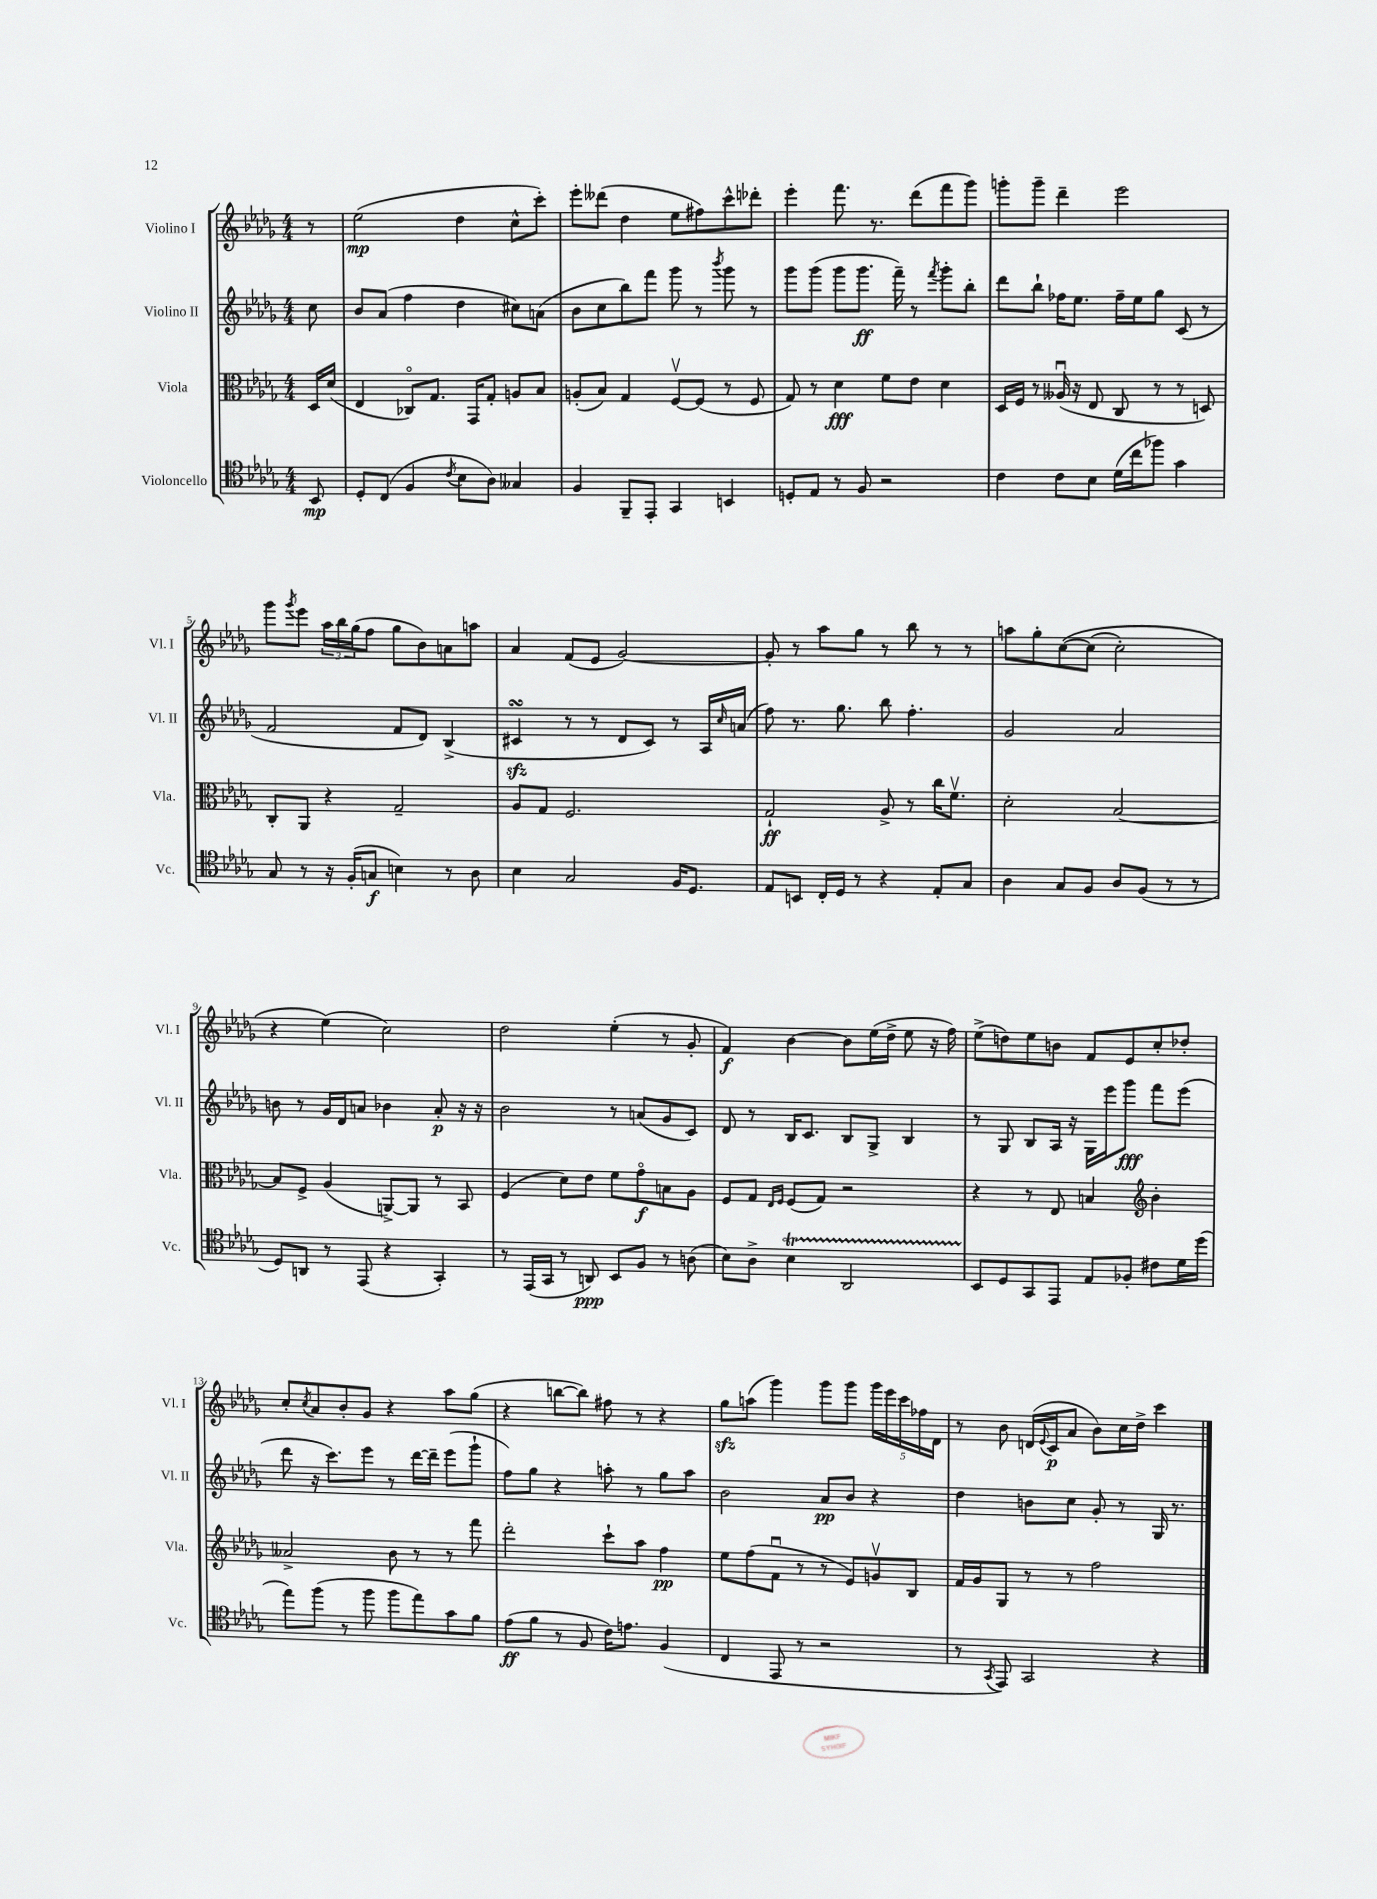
<<
\new StaffGroup <<
\new Staff = "s0" \with { instrumentName = "Violino I" shortInstrumentName = "Vl. I" } {
    \clef treble \key des \major \numericTimeSignature \time 4/4 \partial 8
    r8 |
    ees''2\mp( des''4 c''8-^ c'''8-.) |
    ees'''8-. deses'''8( des''4 ees''8 fis''8) c'''8-^ des'''8-. |
    ees'''4-. f'''8. r8. des'''8( f'''8 ges'''8) |
    g'''8-. g'''8-- des'''4-- ees'''2 |
    ges'''8 \acciaccatura { ges'''8 } ees'''8 \tuplet 3/2 { aes''16 bes''16 ges''16( } f''8 ges''8 bes'8) a'8 a''8 |
    aes'4 f'8( ees'8 ges'2~) |
    ges'8-. r8 aes''8 ges''8 r8 bes''8 r8 r8 |
    a''8 ges''8-. c''8~\( c''8( c''2-.) |
    r4 ees''4(\) c''2) |
    des''2 ees''4-.( r8 ges'8-. |
    f'4\f) bes'4~ bes'8 ees''16( des''16-> ees''8 r16 f''16) |
    ees''8->( d''8) ees''8 b'8 f'8 ees'8 c''8-. des''8-. |
    c''8-. \acciaccatura { c''8 } aes'8 bes'8-. ges'8 r4 aes''8 ges''8( |
    r4 b''8~ b''8) fis''8 r8 r4 |
    ges''8\sfz a''8( ges'''4) ges'''8 ges'''8 \tuplet 5/4 { ges'''16 ees'''16 c'''16 fes''16 des'16 } |
    r8 bes'8 d'16( \appoggiatura { ees'8 } c'16\p aes'8 bes'8) c''16 des''16-> c'''4 \bar "|." |
}
\new Staff = "s1" \with { instrumentName = "Violino II" shortInstrumentName = "Vl. II" } {
    \clef treble \key des \major \numericTimeSignature \time 4/4 \partial 8
    c''8 |
    bes'8 aes'8( f''4 des''4 cis''8) a'8( |
    bes'8 c''8 bes''8) f'''8 ges'''8 r8 \acciaccatura { bes'''8 } ges'''8 r8 |
    ges'''8 ges'''8( ges'''8 ges'''8.\ff f'''16--) r8 \acciaccatura { f'''8 } ges'''8-. bes''8-. |
    des'''8 bes''8-! fes''16 ees''8. fes''16-- ees''16 ges''8 c'8( r8 |
    f'2 f'8 des'8) bes4->( |
    cis'4\turn\sfz r8 r8 des'8 cis'8) r8 aes16 \grace { c''16 } a'16( |
    f''8) r8. ges''8. bes''8 f''4.-. |
    ges'2 aes'2 |
    b'8 r8 ges'16 des'16 a'8 bes'4 a'8-.\p r16 r16 |
    bes'2 r8 a'8( ges'8 c'8) |
    des'8 r8 bes16 c'8. bes8 ges8-> bes4 |
    r8 ges8 bes8 aes16 r16 ges16 ees'''16 ges'''8\fff f'''8 ees'''8( |
    des'''8 r16 c'''8.) ees'''8 r8 des'''16~ des'''16-- ees'''8( ges'''8-! |
    f''8) ges''8 r4 a''8-. r8 ges''8 a''8 |
    bes'2 aes'8\pp bes'8 r4 |
    des''4 b'8 c''8 ges'8-. r8 ges16 r8. \bar "|." |
}
\new Staff = "s2" \with { instrumentName = "Viola" shortInstrumentName = "Vla." } {
    \clef alto \key des \major \numericTimeSignature \time 4/4 \partial 8
    des16 des'16( |
    ees4 ces8\flageolet) ges8. ges,16 ges8-. a8 bes8 |
    a8-.( bes8) ges4 f8~\upbow f8( r8 f8 |
    ges8) r8 des'4\fff f'8 ees'8 des'4 |
    des16 f16 r8 aeses16\downbow( r16 ees8 c8 r8 r8 d8) |
    c8-. aes,8 r4 ges2-- |
    aes8 ges8 f2. |
    ges2-!\ff aes8-> r8 c''16 f'8.\upbow |
    des'2-. bes2~ |
    bes8 f8-> aes4( a,8~->) a,8 r8 bes,8 |
    f4( des'8) ees'8 f'8 ges'8\flageolet\f b8 aes8 |
    f8 ges8 \grace { ees16 f16 } f8( ges8) r2 |
    r4 r8 ees8 b4 \clef treble bes'4-. |
    aeses'2-> bes'8 r8 r8 f'''8 |
    des'''2-. c'''8-! aes''8 f''4\pp |
    ees''8 f''8( f'8\downbow r8 r8 ees'8) g'8\upbow bes8 |
    f'16 ges'16 ges8 r8 r8 f''2 \bar "|." |
}
\new Staff = "s3" \with { instrumentName = "Violoncello" shortInstrumentName = "Vc." } {
    \clef tenor \key des \major \numericTimeSignature \time 4/4 \partial 8
    bes,8\mp |
    des8-. c8( f4 \acciaccatura { c'8 } bes8 aes8) geses4 |
    f4 f,8-- ees,8-. ges,4 b,4 |
    d8-. ees8 r8 f8 r2 |
    c'4 c'8 bes8 des'16( c''16 fes''8) ges'4 |
    ges8 r8 r16 f16-.( g8\f b4) r8 aes8 |
    bes4 ges2 f16 des8. |
    ees8 b,8 c16-. des16 r8 r4 ees8-. ges8 |
    aes4 ges8 f8 aes8 f8( r8 r8 |
    des8) a,8 r8 ees,8( r4 ges,4-.) |
    r8 ees,16( ges,16 r8 a,8\ppp) bes,8 f8 r8 a8( |
    bes8) aes8-> bes4\startTrillSpan aes,2 |
    bes,8\stopTrillSpan des8 ges,8 ees,8 ees8 fes8-. cis'8 des'16 des''16( |
    ees''8) f''8( r8 f''8 f''8 ees''8) ges'8 f'8 |
    ees'8\ff( f'8 r8 f8 c'16) e'8. f4( |
    c4 ees,8 r8 r2 |
    r8 \acciaccatura { ges,8 } ees,8) ges,2 r4 \bar "|." |
}
>>
>>
